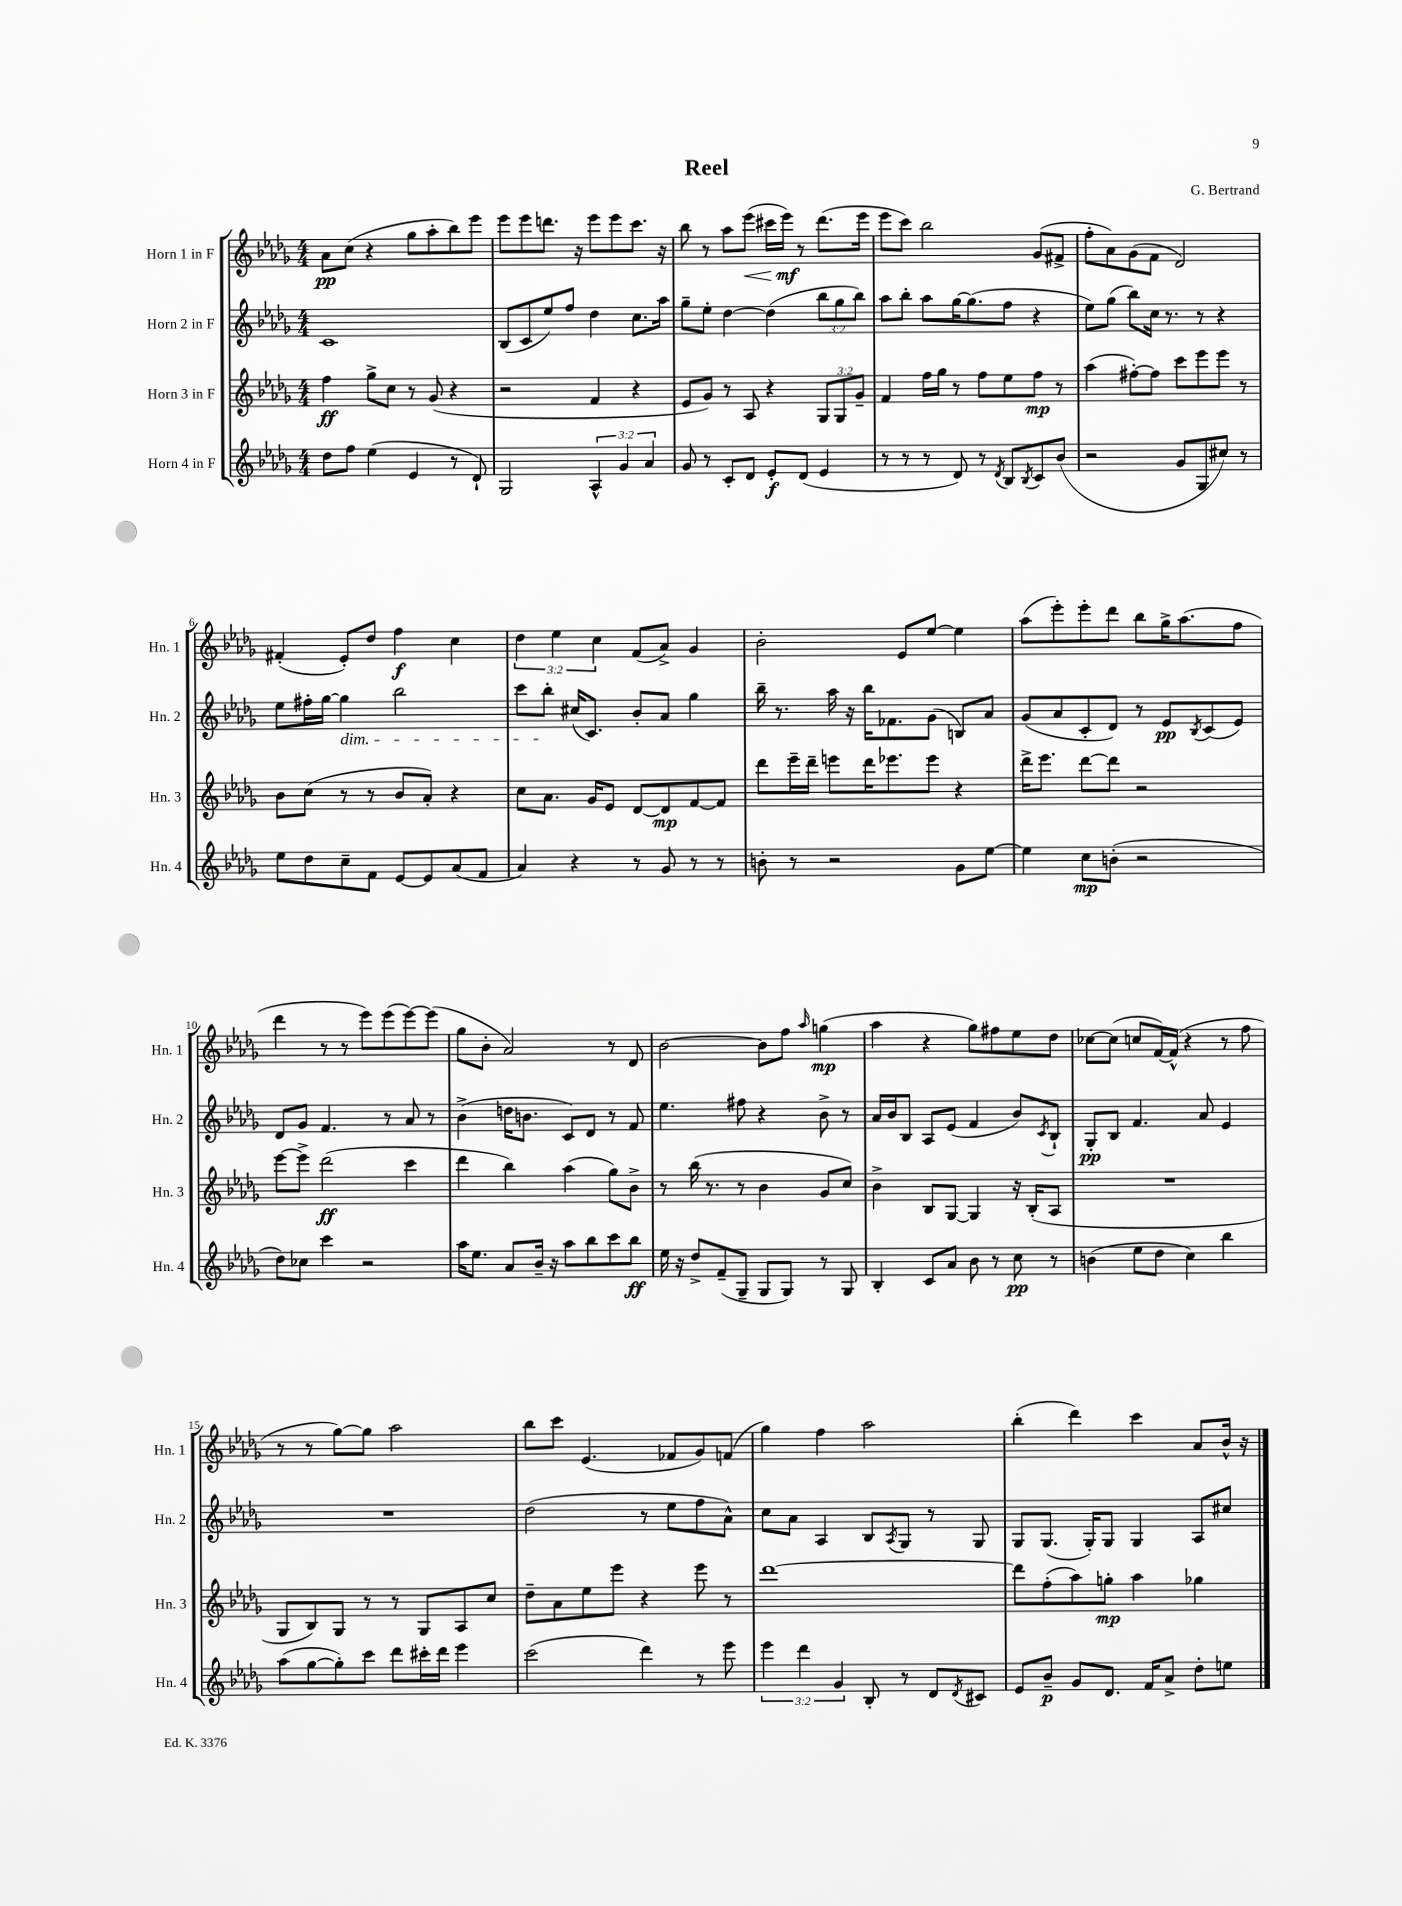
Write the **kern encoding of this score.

**kern	**kern	**kern	**kern
*staff4	*staff3	*staff2	*staff1
*clefG2	*clefG2	*clefG2	*clefG2
*k[b-e-a-d-g-]	*k[b-e-a-d-g-]	*k[b-e-a-d-g-]	*k[b-e-a-d-g-]
*M4/4	*M4/4	*M4/4	*M4/4
8dd-	4ff	1c	8a-
8ff	.	.	(8cc
(4ee-	8gg-^	.	4r
.	8cc	.	.
4e-	8r	.	8gg-
.	(8g-	.	8aa-'
8r	4r	.	8bb-)
8d-`)	.	.	8eee-
=	=	=	=
2G-	2r	(8B-	8eee-
.	.	8c	8eee-
.	.	8ee-)	8.ddd
.	.	8ff	.
.	.	.	16r
6A-^^	4f	4dd-	8eee-
.	.	.	8eee-
6g-	.	.	.
.	4r	8.cc	8.ccc
6a-	.	.	.
.	.	16aa-	16r
=	=	=	=
8g-	8e-	8gg-~	8bb-
8r	8g-)	8ee-'	8r
8c'	8r	[4dd-	8aa-
8d-	8A-	.	(8eee-
8e-'	4r	(4dd-]	16ccc#
.	.	.	16eee-)
(8d-	.	.	8r
4e-	12G-	12bb-	(8.ddd-
.	12G-	12gg-	.
.	12g-~	12bb-)	.
.	.	.	16eee-
=	=	=	=
8r	4f	8aa-	8eee-
8r	.	8bb-'	8ccc)
8r	16ff	8aa-	2bb-
.	16gg-	.	.
8d-)	8r	[16gg-	.
.	.	(8.gg-]	.
8r	8ff	.	.
8qd-	.	.	.
8B-	8ee-	8ff	.
8qB-	.	.	.
8c	8ff	4r	(8g-
(8b-	8r	.	8f#^
=	=	=	=
2r	(4aa-	8ee-)	8ff'
.	.	(8gg-	8a-)
.	[8ff#')	8bb-)	(8g-
.	8ff#]	16cc	8f
.	.	8.r	.
8g-	8ccc	.	2d-)
8G-	8eee-	8r	.
8cc#)	8eee-	4r	.
8r	8r	.	.
=	=	=	=
8ee-	8b-	8ee-	(4f#'
8dd-	(8cc	16ff#'	.
.	.	[16gg-	.
8cc~	8r	4gg-]	8e-')
8f	8r	.	8dd-
[8e-	8b-	2bb-	4ff
8e-]	8a-')	.	.
(8a-	4r	.	4cc
8f	.	.	.
=	=	=	=
4a-)	8cc	8ccc	6dd-
.	8.a-	8bb-'	.
.	.	.	6ee-
4r	.	(16cc#	.
.	16g-	8.c)	.
.	.	.	6cc
.	8e-	.	.
8r	[8d-	8b-'	(8f
8g-	8d-]	8a-	8a-^)
8r	[8f	4gg-	4g-
8r	8f]	.	.
=	=	=	=
8b'	8ddd-	16bb-~	2b-'
.	.	8.r	.
8r	16eee-~	.	.
.	16ddd-~	.	.
2r	8eee	16aa-	.
.	.	16r	.
.	16ddd-	16bb-	.
.	8.eee-	8.f-	.
.	.	.	8e-
.	8eee-	(8g-	[8ee-
8g-	4r	8B)	4ee-]
[8ee-	.	8a-	.
=	=	=	=
4ee-]	16ddd-^	(8g-	(8aa-
.	8.eee-	.	.
.	.	8a-	8eee-')
8cc	[8ddd-	8c'	8eee-'
(8b'	8ddd-]	8d-)	8ddd-
2r	2r	8r	8bb-
.	.	8e-	16gg-^
.	.	.	(8.aa-
.	.	8qB-	.
.	.	(8c	.
.	.	8e-)	8ff
=	=	=	=
8dd-)	[8eee-	8d-	4ddd-
8cc-	8eee-^]	8g-	.
4ccc	(2ddd-	4.f	8r
.	.	.	8r
2r	.	.	8eee-)
.	.	8r	(8eee-
.	4ccc	8a-	[8eee-)
.	.	8r	(8eee-]
=	=	=	=
16aa-	4ddd-	(4b-^	8gg-
8.ee-	.	.	.
.	.	.	8b-'
8a-	4bb-)	16dd	2a-)
.	.	8.b	.
16b-~	.	.	.
16r	.	.	.
8aa-	(4aa-	8c)	.
8bb-	.	8d-	.
8ccc	8gg-)	8r	8r
8bb-	8b-^	8f	8d-
=	=	=	=
16ee-	8r	4.ee-	[2b-
16r	.	.	.
8dd-^	(16bb-	.	.
.	8.r	.	.
(8f~	.	.	.
8G-~	8r	8ff#	.
8G-	4b-	4r	8b-]
8G-)	.	.	8ff
.	.	.	16qqaa-
8r	8g-	8b-^	(4gg
8G-	8cc)	8r	.
=	=	=	=
4B-'	4b-^	16a-	4aa-
.	.	16b-	.
.	.	8B-	.
8c	8B-	8A-	4r
8a-	[8G-	(8e-	.
8b-	4G-]	4f	8gg-)
8r	.	.	8ff#
8cc	16r	8b-)	8ee-
.	(16B-'	.	.
.	.	8qc	.
8r	8A-	8B-`	8dd-
=	=	=	=
(4b	1r	8G-'	[8cc-
.	.	8B-	(8cc-]
8ee-	.	4.f	8cc
8dd-	.	.	[16f)
.	.	.	(16f^^]
4cc)	.	.	4r
.	.	8a-	.
4bb-	.	4e-	8r
.	.	.	8ff
=	=	=	=
(8aa-	8G-	1r	8r
[8gg-	8B-)	.	8r
8gg-'])	8G-	.	[8gg-)
8ccc	8r	.	8gg-]
8ddd-	8r	.	2aa-
16ccc#'	8G-	.	.
16ddd-	.	.	.
4eee-	8A-	.	.
.	8cc	.	.
=	=	=	=
(2ccc	8dd-~	(2dd-	8bb-
.	8a-	.	8ccc
.	8ee-	.	(4.e-
.	8eee-	.	.
4ddd-)	4r	8r	.
.	.	8ee-	8f-
8r	8eee-	8ff	8g-)
8eee-	8r	8a-^^)	(8f
=	=	=	=
6eee-	[1ddd-	8cc	4gg-)
.	.	8a-	.
6ddd-	.	.	.
.	.	4A-	4ff
6g-	.	.	.
8B-'	.	8B-	2aa-
.	.	8qA-	.
8r	.	8G-	.
8d-	.	8r	.
8qd-	.	.	.
8c#	.	8G-	.
=	=	=	=
8e-	8ddd-]	8G-	(4bb-'
8b-~	(8ff'	(8.G-	.
8g-	8aa-)	.	4ddd-)
.	.	16G-')	.
8.d-	8gg'	8G-	.
.	4aa-	4G-	4ccc
16f	.	.	.
8a-^	.	.	.
8dd-'	4gg-	8A-	8a-
8ee	.	8cc#	16b-^^
.	.	.	16r
==	==	==	==
*-	*-	*-	*-
